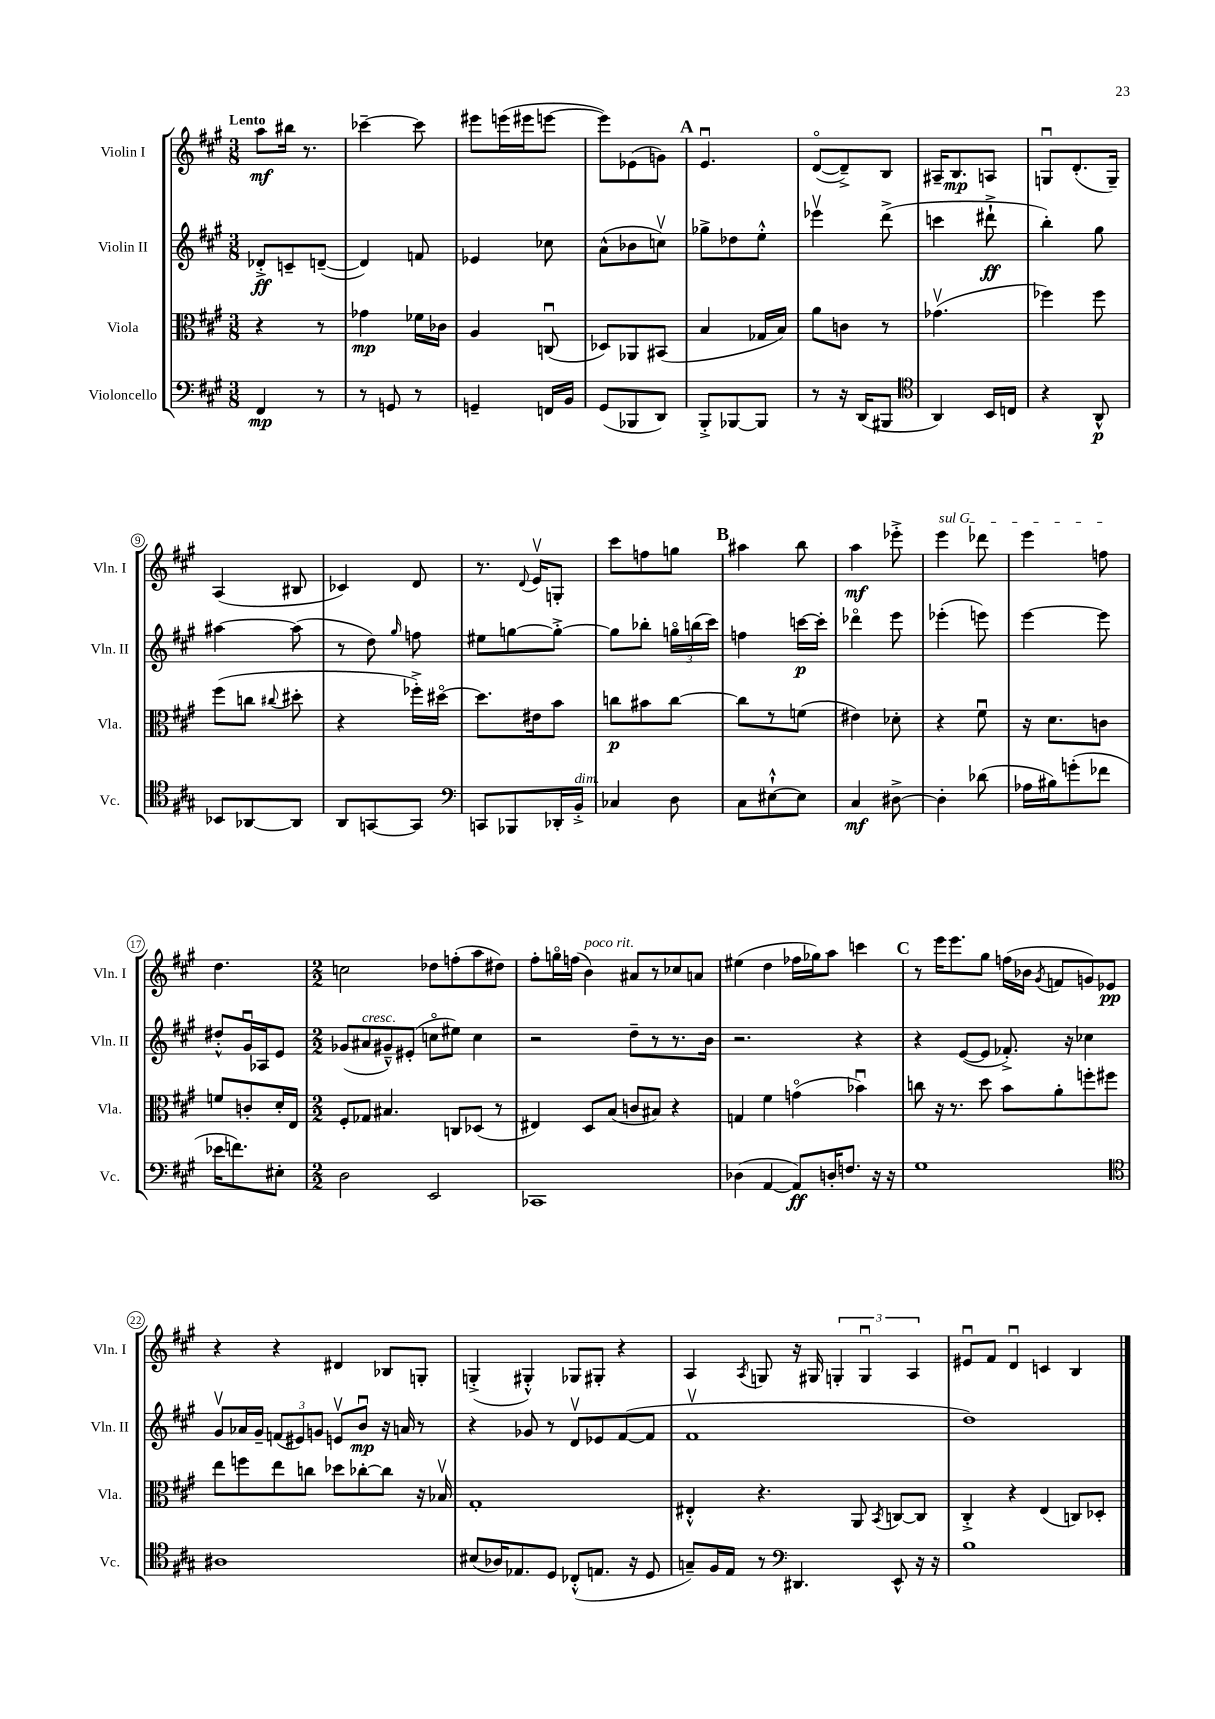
<<
\new StaffGroup <<
\new Staff = "s0" \with { instrumentName = "Violin I" shortInstrumentName = "Vln. I" } {
    \clef treble \key a \major \numericTimeSignature \time 3/8 \tempo "Lento"
    \autoBeamOff a''8[\mf bis''16] r8. |
    ces'''4~-- ces'''8 |
    eis'''8[ e'''16( eis'''16 e'''8]~ |
    e'''8[) ees'8( g'8]) |
    \mark \markup { \bold "A" } e'4.\downbow |
    d'8[~\flageolet( d'8--->) b8] |
    ais16[-- b8.\mp a8] |
    g8[\downbow d'8.-.( g16]--) |
    a4( bis8 |
    ces'4) d'8 |
    r8. \appoggiatura { d'8 } e'16[\upbow g8]-. |
    cis'''8[ f''8 g''8] |
    \mark \markup { \bold "B" } ais''4 b''8 |
    a''4\mf ees'''8-.-> |
    \once \override TextSpanner.bound-details.left.text = \markup { \italic "sul G" } e'''4\startTextSpan des'''8 |
    e'''4 f''8\stopTextSpan |
    d''4. |
    \numericTimeSignature \time 2/2 c''2 des''8[ f''8-.( a''8 dis''8]) |
    fis''8[-. g''16\flageolet f''16]( b'4^\markup { \italic "poco rit." }) ais'8[ r8 ces''8 a'8] |
    eis''4( d''4 fes''16[ ges''16) a''8] c'''4 |
    \mark \markup { \bold "C" } r8 e'''16[ e'''8. gis''8] f''16[( bes'16] \acciaccatura { gis'8 } f'8[ g'8) ees'8]\pp |
    r4 r4 dis'4 bes8[ g8]-. |
    g4-.->( gis4-.-^) ges8[ gis8]-. r4 |
    a4 \acciaccatura { a8 } g8 r16 gis16 \tuplet 3/2 { g4-. g4\downbow a4 } |
    eis'8[\downbow fis'8] d'4\downbow c'4 b4 \bar "|." |
}
\new Staff = "s1" \with { instrumentName = "Violin II" shortInstrumentName = "Vln. II" } {
    \clef treble \key a \major \numericTimeSignature \time 3/8
    \autoBeamOff des'8[-.->\ff c'8-- d'8]~--( |
    d'4) f'8 |
    ees'4 ces''8 |
    a'8[-^( bes'8 c''8]\upbow) |
    \mark \markup { \bold "A" } ges''8[-> des''8 e''8]-.-^ |
    ees'''4\upbow d'''8->( |
    c'''4 dis'''8-!->\ff |
    b''4-.) gis''8 |
    ais''4~ ais''8( |
    r8 d''8) \grace { gis''16 } f''8 |
    eis''8[ g''8~ g''8]~-.-> |
    g''8[ bes''8]-. \tuplet 3/2 { g''16[\flageolet b''16( cis'''16]) } |
    \mark \markup { \bold "B" } f''4 c'''16[~\p c'''16]-. |
    des'''4\flageolet e'''8 |
    ees'''4-.( e'''8) |
    e'''4~ e'''8 |
    dis''8[-.-^ gis'16\downbow aes16 e'8] |
    \numericTimeSignature \time 2/2 ges'8[( ais'8^\markup { \italic "cresc." } gis'8---^) eis'8]-.( c''8[\flageolet eis''8]) c''4 |
    r2 d''8[-- r8 r8. b'16] |
    r2. r4 |
    \mark \markup { \bold "C" } r4 e'8[~( e'8] fes'8.-.->) r16 ces''4 |
    gis'8[\upbow aes'16 gis'16]-- \tuplet 3/2 { f'8[( eis'8) g'8] } e'8[\upbow b'8]\downbow\mp r16 a'16 r8 |
    r4 ges'8 r8 d'8[\upbow ees'8 fis'8~( fis'8] |
    fis'1\upbow |
    d''1) \bar "|." |
}
\new Staff = "s2" \with { instrumentName = "Viola" shortInstrumentName = "Vla." } {
    \clef alto \key a \major \numericTimeSignature \time 3/8
    \autoBeamOff r4 r8 |
    ges'4\mp fes'16[ ces'16] |
    a4 c8\downbow( |
    des8[) aes,8 bis,8]( |
    \mark \markup { \bold "A" } b4 ges16[ b16]) |
    a'8[ c'8] r8 |
    ges'4.\upbow( |
    fes''4) fes''8 |
    fis''8[( c''8] \appoggiatura { cis''8 } dis''8-. |
    r4 fes''16[-.->) dis''16]~\flageolet |
    dis''8.[ eis'16 b'8] |
    c''8[\p bis'8 c''8]~ |
    \mark \markup { \bold "B" } c''8[ r8 f'8]( |
    eis'4) des'8-. |
    r4 fis'8\downbow |
    r16 d'8.[ c'8] |
    f'8[ c'8-. d'16-. e16] |
    \numericTimeSignature \time 2/2 fis8[-. ges8] bis4. c8[ des8]( r8 |
    eis4) d8[ b8]( c'8[ bis8]) r4 |
    g4 fis'4 g'4\flageolet( bes'4\downbow) |
    \mark \markup { \bold "C" } c''8 r16 r8. d''8 b'8[ a'8-. f''8-. fis''8] |
    e''8[ f''8 e''8 c''8] des''8[ ces''8~-. ces''8] r16 bes16\upbow |
    gis1-. |
    eis4-.-^ r4. a,8 \acciaccatura { b,8 } c8[~ c8] |
    cis4-.-> r4 e4( c8[) des8]-. \bar "|." |
}
\new Staff = "s3" \with { instrumentName = "Violoncello" shortInstrumentName = "Vc." } {
    \clef bass \key a \major \numericTimeSignature \time 3/8
    \autoBeamOff fis,4\mp r8 |
    r8 g,8 r8 |
    g,4-- f,16[ b,16] |
    gis,8[( bes,,8 d,8]) |
    \mark \markup { \bold "A" } b,,8[-.-> bes,,8~ bes,,8] |
    r8 r16 d,16[( bis,,8] |
    \clef tenor a,4) b,16[ c16] |
    r4 a,8-^\p |
    bes,8[ aes,8~ aes,8] |
    a,8[ g,8~ g,8] |
    \clef bass c,8[ bes,,8 des,16-. b,16]-.->^\markup { \italic "dim." } |
    ces4 d8 |
    \mark \markup { \bold "B" } cis8[ eis8~-!-^ eis8] |
    cis4\mf dis8~-> |
    dis4-. des'8( |
    aes16[ bis16) g'8-.( fes'8] |
    ees'16[ f'8.) eis8]-. |
    \numericTimeSignature \time 2/2 d2 e,2 |
    ces,1 |
    des4( a,4~ a,8[\ff) d16-. f8.] r16 r16 |
    \mark \markup { \bold "C" } gis1 |
    \clef tenor ais1 |
    bis8[( aes16) ees8. d8] ces8[-.-^( e8.] r16 d8 |
    g8[--) fis16 e16] r8 \clef bass dis,4. e,8-^ r16 r16 |
    b1 \bar "|." |
}
>>
>>
\layout { \context { \Score \override BarNumber.stencil = #(make-stencil-circler 0.1 0.3 ly:text-interface::print) } }
